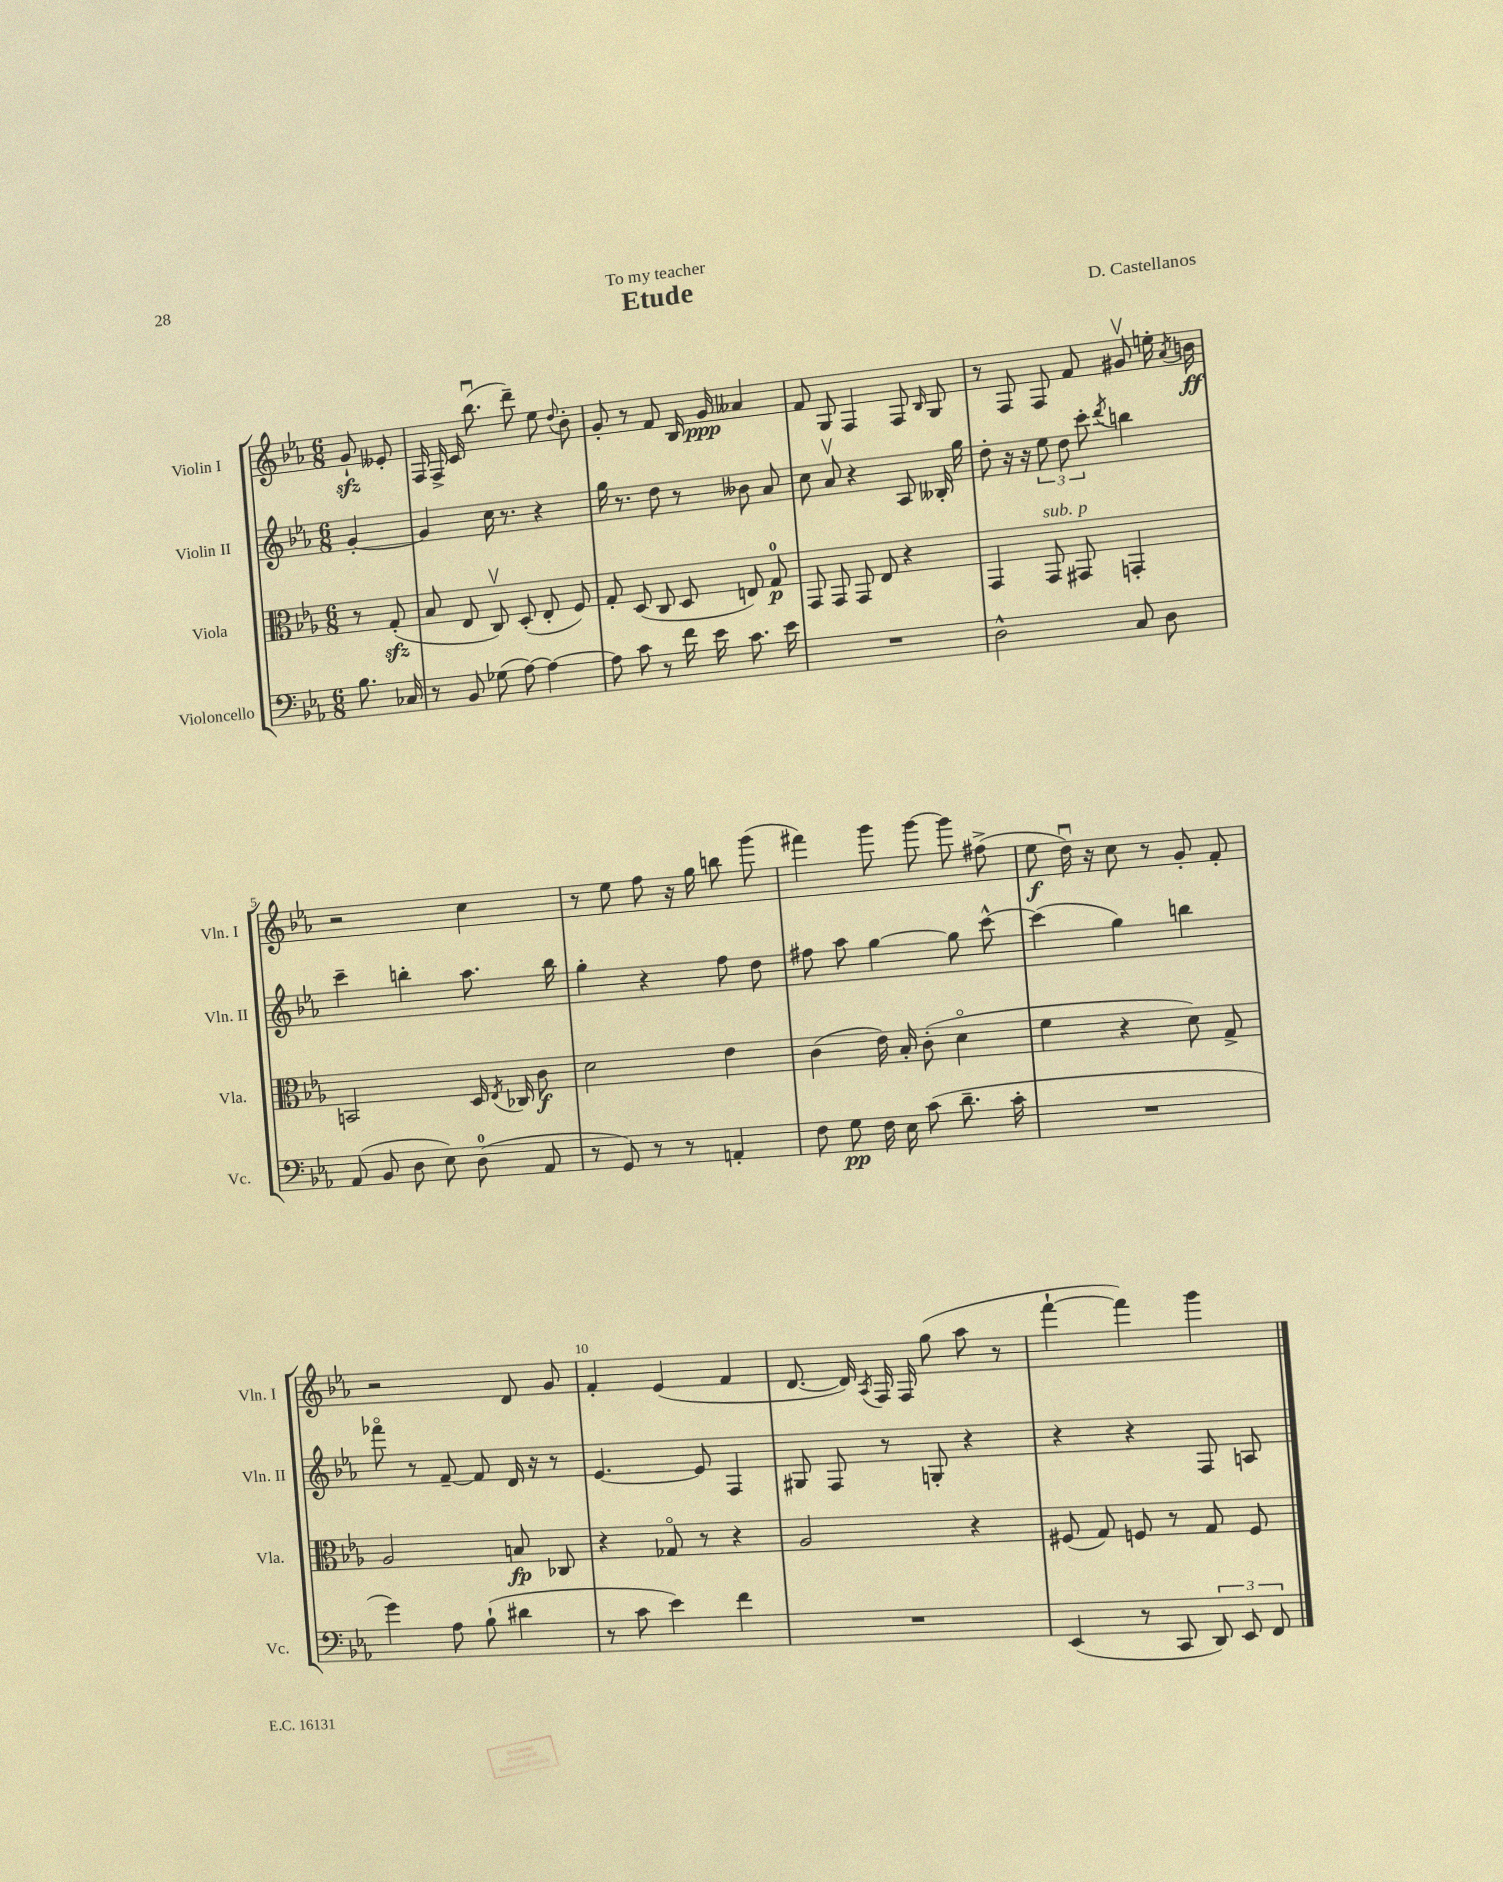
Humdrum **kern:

**kern	**kern	**kern	**kern
*staff4	*staff3	*staff2	*staff1
*clefF4	*clefC3	*clefG2	*clefG2
*k[b-e-a-]	*k[b-e-a-]	*k[b-e-a-]	*k[b-e-a-]
*M6/8	*M6/8	*M6/8	*M6/8
8.B-	8r	[4g'	8g`
.	(8G'	.	8e--'
16C-	.	.	.
=	=	=	=
8r	8B-	4g]	16F
.	.	.	16F^
8BB-	8E-	.	16c
.	.	.	(8.bb-u
(8G-	8Cv)	16cc	.
.	.	8.r	.
[8A-)	(8D'	.	8ddd~)
4A-_	8E-'	4r	8ee-
.	.	.	8qqdd
.	8F)	.	8b-'
=	=	=	=
8A-]	8G'	16gg	8g'
.	.	8.r	.
8c	(8D	.	8r
8r	8C	8dd	8f
16f	8D	8r	16B-
16e-	.	.	16g
8.c	8E)	8b--	4a--
.	8G	8a-	.
16e-	.	.	.
=	=	=	=
2.r	8GG	8cc	8f
.	8GG	8a-v	8G
.	8GG	4r	4F
.	8E-	.	.
.	4r	8A-	8F
.	.	.	16qqB-
.	.	16B--'	8G
.	.	16gg	.
=	=	=	=
2D^^	4GG	8dd'	8r
.	.	16r	8F
.	.	16r	.
.	8GG	12ee-	8F
.	.	12dd	.
.	8GG#	.	8f
.	.	12ccc'	.
.	.	8qddd	.
8C	4GG'	4bb	8g#v
8D	.	.	16ee'
.	.	.	8qa-
.	.	.	16b
=	=	=	=
(8AA-	2BB	4ccc~	2r
8BB-	.	.	.
8D	.	4bb'	.
8E-)	.	.	.
(8D	16D	8.aa-	4cc
.	8qE-	.	.
.	16C-	.	.
8AA-	8c	.	.
.	.	16bb	.
=	=	=	=
8r	2d	4gg'	8r
8GG)	.	.	8ee-
8r	.	4r	8ff
8r	.	.	16r
.	.	.	16gg
4AA'	4e-	8ff	8bb
.	.	8dd	(8ggg
=	=	=	=
8F	(4c	8ff#	4fff#)
8G	.	8aa-	.
16F	16e-)	[4gg	8ggg
16E-	16B-'	.	.
(8c	(8c'	.	[8ggg
8.d~	4do	8gg]	8ggg]
.	.	[8ccc^^	(8ff#^
16c'	.	.	.
=	=	=	=
2.r	4f	(4ccc]	8ee-
.	.	.	16ddu)
.	.	.	16r
.	4r	4gg)	8cc
.	.	.	8r
.	8d)	4bb	8g'
.	8G^	.	8f'
=	=	=	=
4g)	2A-	8fff-o	2r
.	.	8r	.
8A-	.	[8f~	.
(8B-`	.	8f]	.
4d#	8B	16d	8d
.	.	16r	.
.	8C-	8r	8g
=	=	=	=
8r	4r	[4.e-	4f'
8c	.	.	.
4e-)	8G-o	.	(4e-
.	8r	8e-]	.
4f	4r	4F	4f
=	=	=	=
2.r	2A-	8G#	[8.d
.	.	8F	.
.	.	.	16d])
.	.	.	8qA-
.	.	8r	16F
.	.	.	16F
.	.	8G'	(8gg
.	4r	4r	8aa-
.	.	.	8r
=	=	=	=
(4EE-	(8F#	4r	[4fff`
.	8G)	.	.
8r	8F	4r	4fff])
8CC	8r	.	.
12DD)	8G	8F	4ggg
12EE-	.	.	.
.	8F	8A	.
12FF	.	.	.
==	==	==	==
*-	*-	*-	*-
